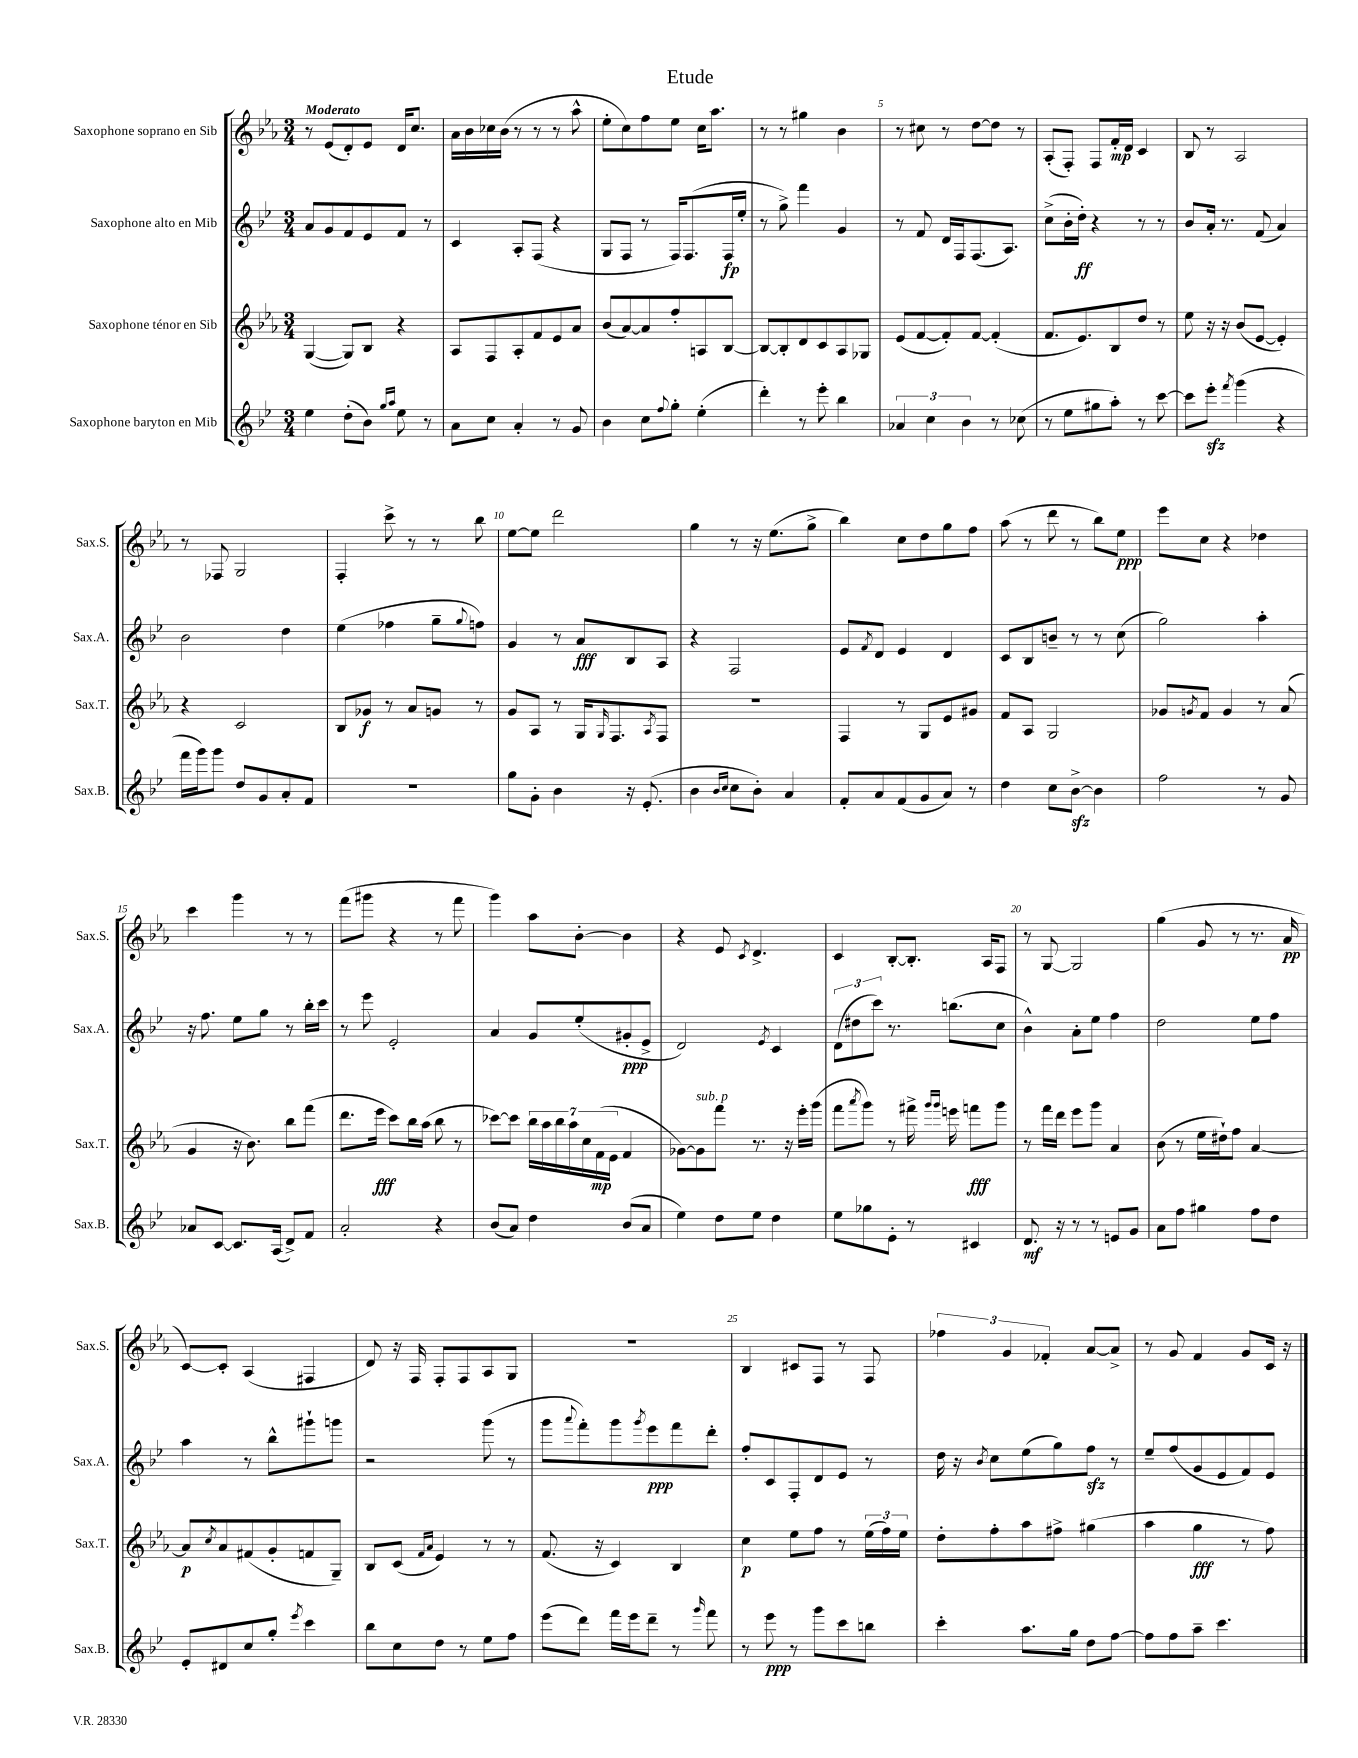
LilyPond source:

\header { title = "Etude" }
<<
\new StaffGroup <<
\new Staff = "s0" \with { instrumentName = "Saxophone soprano en Sib" shortInstrumentName = "Sax.S." } {
    \clef treble \key ees \major \numericTimeSignature \time 3/4 \tempo "Moderato"
    r8 ees'8( d'8-.) ees'8 d'16 c''8. |
    aes'16 bes'16 ces''16 bes'16( r8 r8 r8 aes''8-^ |
    ees''8-. c''8) f''8 ees''8 c''16 aes''8. |
    r8 r8 gis''4 bes'4 |
    r8 cis''8 r8 d''8~ d''8 r8 |
    aes8-.( f8-.) f8 f'16-.\mp d'16 c'4 |
    bes8 r8 aes2 |
    r8 fes8 g2 |
    f4-. c'''8-> r8 r8 bes''8 |
    ees''8~ ees''8 d'''2 |
    g''4 r8 r16 ees''8.( g''8-> |
    bes''4) c''8 d''8 g''8 f''8 |
    aes''8( r8 d'''8 r8 bes''8) ees''8\ppp |
    ees'''8 c''8 r4 des''4 |
    c'''4 g'''4 r8 r8 |
    f'''8( gis'''8 r4 r8 f'''8 |
    g'''4) aes''8 bes'8~-. bes'4 |
    r4 ees'8 \acciaccatura { c'8 } d'4.-> |
    c'4 bes8~-. bes8.-. aes16 f8 |
    r8 g8~ g2 |
    g''4( g'8 r8 r8. aes'16\pp |
    c'8~) c'8-. aes4( fis4 |
    d'8) r16 f16 f8-. f8 aes8 g8 |
    R2. |
    bes4 cis'8 f8 r8 f8 |
    \tuplet 3/2 { fes''4 g'4 fes'4-. } aes'8~ aes'8-> |
    r8 g'8 f'4 g'8 c'16 r16 \bar "|." |
}
\new Staff = "s1" \with { instrumentName = "Saxophone alto en Mib" shortInstrumentName = "Sax.A." } {
    \clef treble \key bes \major \numericTimeSignature \time 3/4
    a'8 g'8 f'8 ees'8 f'8 r8 |
    c'4 a8-. f8( r4 |
    g8 f8 r8 f16) f8.( f16\fp ees''16-. |
    r8 g''8->) f'''4 g'4 |
    r8 f'8 d'16 f16 f8.( a8.) |
    c''8->( bes'16-. d''16-.\ff) r4 r8 r8 |
    bes'8 a'16-. r8. f'8( a'4) |
    bes'2 d''4 |
    ees''4( fes''4 g''8-- \appoggiatura { g''8 } f''8) |
    g'4 r8 a'8\fff bes8 a8 |
    r4 f2 |
    ees'8 \acciaccatura { f'8 } d'8 ees'4 d'4 |
    c'8 bes8 b'8-- r8 r8 c''8( |
    g''2) a''4-. |
    r16 f''8. ees''8 g''8 r8 bes''16-. c'''16 |
    r8 ees'''8 ees'2-. |
    a'4 g'8 ees''8-.( gis'8-.\ppp ees'8-> |
    d'2) \acciaccatura { ees'8 } c'4 |
    \tuplet 3/2 { d'8( dis''8 c'''8) } r8. b''8.( c''8 |
    bes'4-^) a'8-. ees''8 f''4 |
    d''2 ees''8 f''8 |
    a''4 r8 bes''8-^ gis'''8-! g'''8 |
    r2 g'''8( r8 |
    g'''8 \appoggiatura { a'''8 } f'''8-.) g'''8 \acciaccatura { g'''8 } ees'''8\ppp f'''8 d'''8-. |
    f''8-. c'8 f8-. d'8 ees'8 r8 |
    d''16 r16 \acciaccatura { bes'8 } c''8 ees''8( g''8) f''8\sfz r8 |
    ees''8-- f''8( g'8 ees'8 f'8) ees'8 \bar "|." |
}
\new Staff = "s2" \with { instrumentName = "Saxophone ténor en Sib" shortInstrumentName = "Sax.T." } {
    \clef treble \key ees \major \numericTimeSignature \time 3/4
    g4~( g8) bes8 r4 |
    aes8 f8 aes8-. f'8 ees'8 aes'8 |
    bes'8( aes'8~) aes'8 f''8-. a8 bes8~ |
    bes8~ bes8-. d'8 c'8 aes8 ges8 |
    ees'8( f'8~ f'8-.) f'8~ f'4-.( |
    f'8. ees'8.) bes8 d''8 r8 |
    ees''8 r16 r16 bes'8( ees'8~ ees'4-.) |
    r4 c'2 |
    bes8 ges'8\f r8 aes'8 g'8 r8 |
    g'8 aes8 r8 g16 \grace { g16 } f8. \acciaccatura { aes8 } f8 |
    R2. |
    f4 r8 g8 ees'8 gis'8 |
    f'8 aes8 g2 |
    ges'8 \acciaccatura { g'8 } f'8 g'4 r8 aes'8( |
    g'4 r16 bes'8.) bes''8 f'''8( |
    d'''8. ees'''16\fff c'''8) bes''16 aes''16( bes''8 r8 |
    ces'''8~) ces'''8 \tuplet 7/4 { bes''16 aes''16 bes''16 aes''16 c''16 f'16\mp( ees'16 } f'4 |
    ges'8~) ges'8^\markup { \italic "sub. p" } f'''8 r8. r16 ees'''16-. g'''16( |
    f'''8 \acciaccatura { aes'''8 } g'''8) r8 fis'''16-> \grace { g'''16 g'''16 } e'''16 f'''8\fff g'''8 |
    r8 f'''16 d'''16 ees'''8 g'''8 aes'4 |
    bes'8( r8 ees''16 dis''16-!) f''8 aes'4~ |
    aes'8\p \acciaccatura { c''8 } aes'8 fis'8( g'8-. f'8 g8--) |
    bes8 c'8( \grace { f'16 aes'16 } ees'4) r8 r8 |
    f'8.( r16 c'4) bes4 |
    c''4\p ees''8 f''8 r8 \tuplet 3/2 { ees''16( f''16) ees''16 } |
    d''8-. f''8-. aes''8 fis''8-> gis''4( |
    aes''4 g''4\fff r8 f''8) \bar "|." |
}
\new Staff = "s3" \with { instrumentName = "Saxophone baryton en Mib" shortInstrumentName = "Sax.B." } {
    \clef treble \key bes \major \numericTimeSignature \time 3/4
    ees''4 d''8-.( bes'8) \grace { g''16 a''16 } ees''8 r8 |
    a'8 c''8 a'4-. r8 g'8 |
    bes'4 c''8 \appoggiatura { f''8 } g''8-. ees''4-.( |
    d'''4-.) r8 ees'''8-. bes''4 |
    \tuplet 3/2 { aes'4 c''4 bes'4 } r8 ces''8( |
    r8 ees''8 gis''8 a''8-.) r8 c'''8~ |
    c'''8 ees'''8-.\sfz \acciaccatura { f'''8 } g'''4( r4 |
    f'''16 g'''16) g'''8 d''8 g'8 a'8-. f'8 |
    R2. |
    g''8 g'8-. bes'4 r16 ees'8.-.( |
    bes'4 \grace { bes'16 c''16 } c''8 bes'8-.) a'4 |
    f'8-. a'8 f'8( g'8 a'8) r8 |
    d''4 c''8 bes'8~->\sfz bes'4 |
    f''2 r8 g'8 |
    aes'8 c'8~ c'8. a16( d'8->) f'8 |
    a'2-. r4 |
    bes'8( a'8) d''4 bes'8( a'8 |
    ees''4) d''8 ees''8 d''4 |
    ees''8 ges''8 ees'8-. r8 cis'4 |
    d'8.\mf r16 r8 r8 e'8 g'8 |
    a'8 f''8 gis''4 f''8 d''8 |
    ees'8-. dis'8 c''8 g''8-. \acciaccatura { ees'''8 } c'''4 |
    bes''8 c''8 d''8 r8 ees''8 f''8 |
    ees'''8( d'''8) f'''16 ees'''16 d'''8-- r8 \grace { g'''16 } f'''8 |
    r8 ees'''8\ppp r8 g'''8 c'''8 b''8 |
    c'''4-. a''8. g''16 d''8 f''8~ |
    f''8 f''8 a''8-- c'''4. \bar "|." |
}
>>
>>
\layout { \context { \Score \override BarNumber.break-visibility = ##(#f #t #t) barNumberVisibility = #(every-nth-bar-number-visible 5) } }
